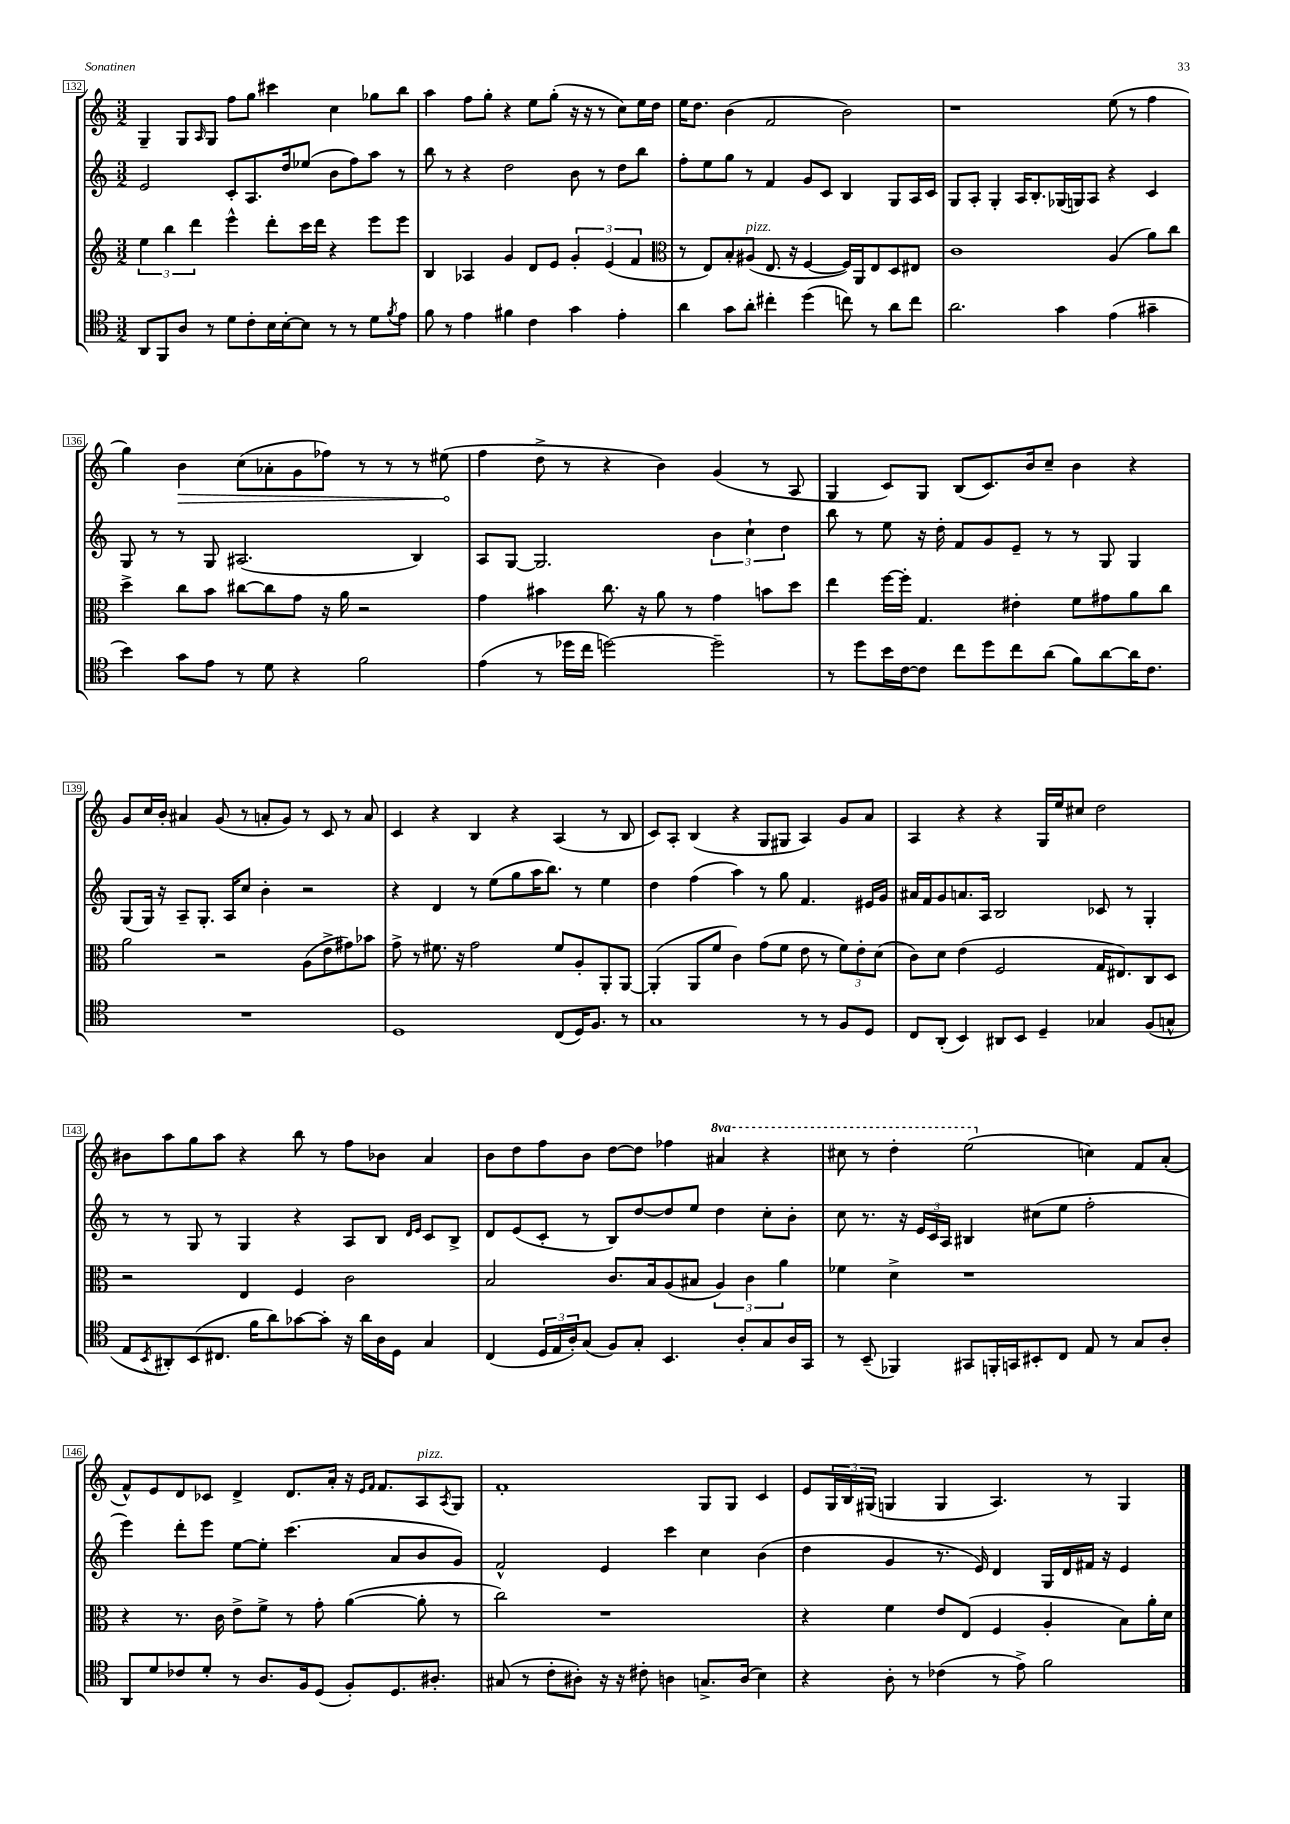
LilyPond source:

<<
\new StaffGroup <<
\new Staff = "s0" {
    \clef treble \key c \major \numericTimeSignature \time 3/2 \set Staff.ottavationMarkups = #ottavation-simple-ordinals
    g4-- g8 \grace { a16 } g8 f''8 g''8 cis'''4 c''4 ges''8 b''8 |
    a''4 f''8 g''8-. r4 e''8 g''8-.( r16 r16 r8 c''8) e''16 d''16 |
    e''16 d''8. b'4( f'2 b'2) |
    r1 e''8( r8 f''4 |
    g''4) \once \override Hairpin.circled-tip = ##t b'4\> c''8( aes'8-. g'8 fes''8) r8 r8 r8 eis''8\!( |
    f''4 d''8-> r8 r4 b'4) g'4( r8 a8 |
    g4 c'8) g8 b8( c'8.) b'16 c''8-- b'4 r4 |
    g'8 c''16 b'16-. ais'4 g'8( r8 a'8-. g'8) r8 c'8 r8 a'8 |
    c'4 r4 b4 r4 a4( r8 b8 |
    c'8) a8-. b4( r4 g8 gis8 a4) g'8 a'8 |
    a4 r4 r4 g16 e''16 cis''8 d''2 |
    bis'8 a''8 g''8 a''8 r4 b''8 r8 f''8 bes'8 a'4 |
    b'8 d''8 f''8 b'8 d''8~ d''8 fes''4 \ottava #1 ais''4 r4 |
    cis'''8 r8 d'''4-. e'''2( \ottava #0 c''!4) f'8 a'8-.( |
    f'8-^) e'8 d'8 ces'8 d'4-> d'8. a'16-. r16 \grace { e'16 f'16 } f'8. a8^\markup { \italic "pizz." } \acciaccatura { a8 } g8 |
    f'1-. g8 g8 c'4 |
    e'8 \tuplet 3/2 { g16 b16 gis16( } g4 g4 a4.) r8 g4 \bar "|." |
}
\new Staff = "s1" {
    \clef treble \key c \major \numericTimeSignature \time 3/2
    e'2 c'8-. a8. d''16 ees''8( b'8 f''8) a''8 r8 |
    b''8 r8 r4 d''2 b'8 r8 d''8 b''8 |
    f''8-. e''8 g''8 r8 f'4 g'8 c'8 b4 g8 a16 c'16 |
    g8 a8-. g4-. a16 b8.-. ges16( g16) a8 r4 c'4 |
    g8 r8 r8 g8 ais2.( b4) |
    a8 g8~ g2. \tuplet 3/2 { b'4 c''4-! d''4 } |
    b''8 r8 e''8 r16 d''16-. f'8 g'8 e'8-- r8 r8 g8 g4 |
    g8( g16) r16 a8-- g8.-. a16 c''8 b'4-. r2 |
    r4 d'4 r8 e''8( g''8 a''16 b''8.) r8 e''4 |
    d''4 f''4( a''4) r8 g''8 f'4. eis'16 g'16 |
    ais'16 f'16 g'8 a'8. a16 b2 ces'8 r8 g4-. |
    r8 r8 g8 r8 g4 r4 a8 b8 \grace { d'16 e'16 } c'8 b8-> |
    d'8 e'8( c'8-. r8 b8) d''8~ d''8 e''8 d''4 c''8-. b'8-. |
    c''8 r8. r16 \tuplet 3/2 { e'16 c'16 a16 } bis4 cis''8( e''8 f''2-. |
    e'''4) d'''8-. e'''8 e''8~ e''8-. c'''4.( a'8 b'8 g'8) |
    f'2-^ e'4 c'''4 c''4 b'4( |
    d''4 g'4 r8. e'16) d'4 g16 d'16 fis'16 r16 e'4 \bar "|." |
}
\new Staff = "s2" {
    \clef treble \key c \major \numericTimeSignature \time 3/2
    \tuplet 3/2 { e''4 b''4 d'''4 } e'''4-^ d'''8-. c'''16 d'''16 r4 e'''8 e'''8 |
    b4 aes4 g'4 d'8 e'8 \tuplet 3/2 { g'4-. e'4( f'4 } |
    \clef alto r8 e8) b8-. ais8^\markup { \italic "pizz." }( e8. r16 f4~ f16) a,16 e8 d8 eis8 |
    c'1 a4( a'8) c''8 |
    d''4-> c''8 b'8 cis''8~ cis''8 g'8 r16 a'16 r2 |
    g'4 bis'4 c''8. r16 a'8 r8 g'4 b'8 d''8 |
    e''4 f''16~ f''16-. g4. eis'4-. f'8 gis'8 a'8 c''8 |
    a'2 r2 a8( e'8-> gis'8) bes'8 |
    g'8-> r8 fis'8. r16 g'2 fis'8 a8-. a,8-. a,8~ |
    a,4-.( a,8 f'8 c'4) g'8( f'8 e'8 r8 \tuplet 3/2 { f'8) e'8-. d'8( } |
    c'8) d'8 e'4( f2 g16 eis8.) c8 d8 |
    r2 e4 f4 c'2 |
    b2 c'8. b16 a8( bis8 \tuplet 3/2 { a4) c'4 a'4 } |
    fes'4 d'4-> r1 |
    r4 r8. c'16 e'8-> f'8-> r8 g'8-. a'4~( a'8-. r8 |
    c''2) r1 |
    r4 f'4 e'8 e8( f4 a4-. b8) a'16-. d'16 \bar "|." |
}
\new Staff = "s3" {
    \clef tenor \key c \major \numericTimeSignature \time 3/2
    a,8 f,8 a8 r8 d'8 c'8-. b16 b16~-. b8 r8 r8 d'8 \acciaccatura { f'8 } e'8 |
    f'8 r8 e'4 fis'4 c'4 g'4 e'4-. |
    a'4 g'8 a'8-. cis''4-. d''4( c''8) r8 a'8 c''8 |
    a'2. g'4 e'4( gis'4-- |
    b'4) g'8 e'8 r8 d'8 r4 f'2 |
    e'4( r8 des''16 c''16 d''2~) d''2-- |
    r8 d''8 b'16 c'16~ c'8 c''8 d''8 c''8 a'8( f'8) a'8~ a'16 c'8. |
    R1. |
    d1 c8( d16) f8. r8 |
    g1 r8 r8 f8 d8 |
    c8 a,8-.( b,4) ais,8 b,8 d4-- ges4 f8( g8-^ |
    e8 \acciaccatura { b,8 } ais,8-.) b,8( cis8. f'16 a'8) ges'8~ ges'8-. r16 a'16 a16 d16 g4 |
    c4( \tuplet 3/2 { d16 e16 a16-.) } g8( f8) g8-. b,4. a8-. g8 a16 g,16 |
    r8 b,8--( fes,4) gis,8 f,16-. g,16 bis,8-. c8 e8 r8 g8 a8-. |
    a,8 d'8 ces'8 d'8-. r8 a8. f16 d8( f8-.) d8. ais8.-. |
    gis8( r8 c'8-. ais8-.) r16 r16 cis'8-. a4 g8.-> a16( b4) |
    r4 a8-. r8 ces'4( r8 e'8->) f'2 \bar "|." |
}
>>
>>
\layout { \context { \Score currentBarNumber = #132 \override BarNumber.stencil = #(make-stencil-boxer 0.1 0.3 ly:text-interface::print) } }
